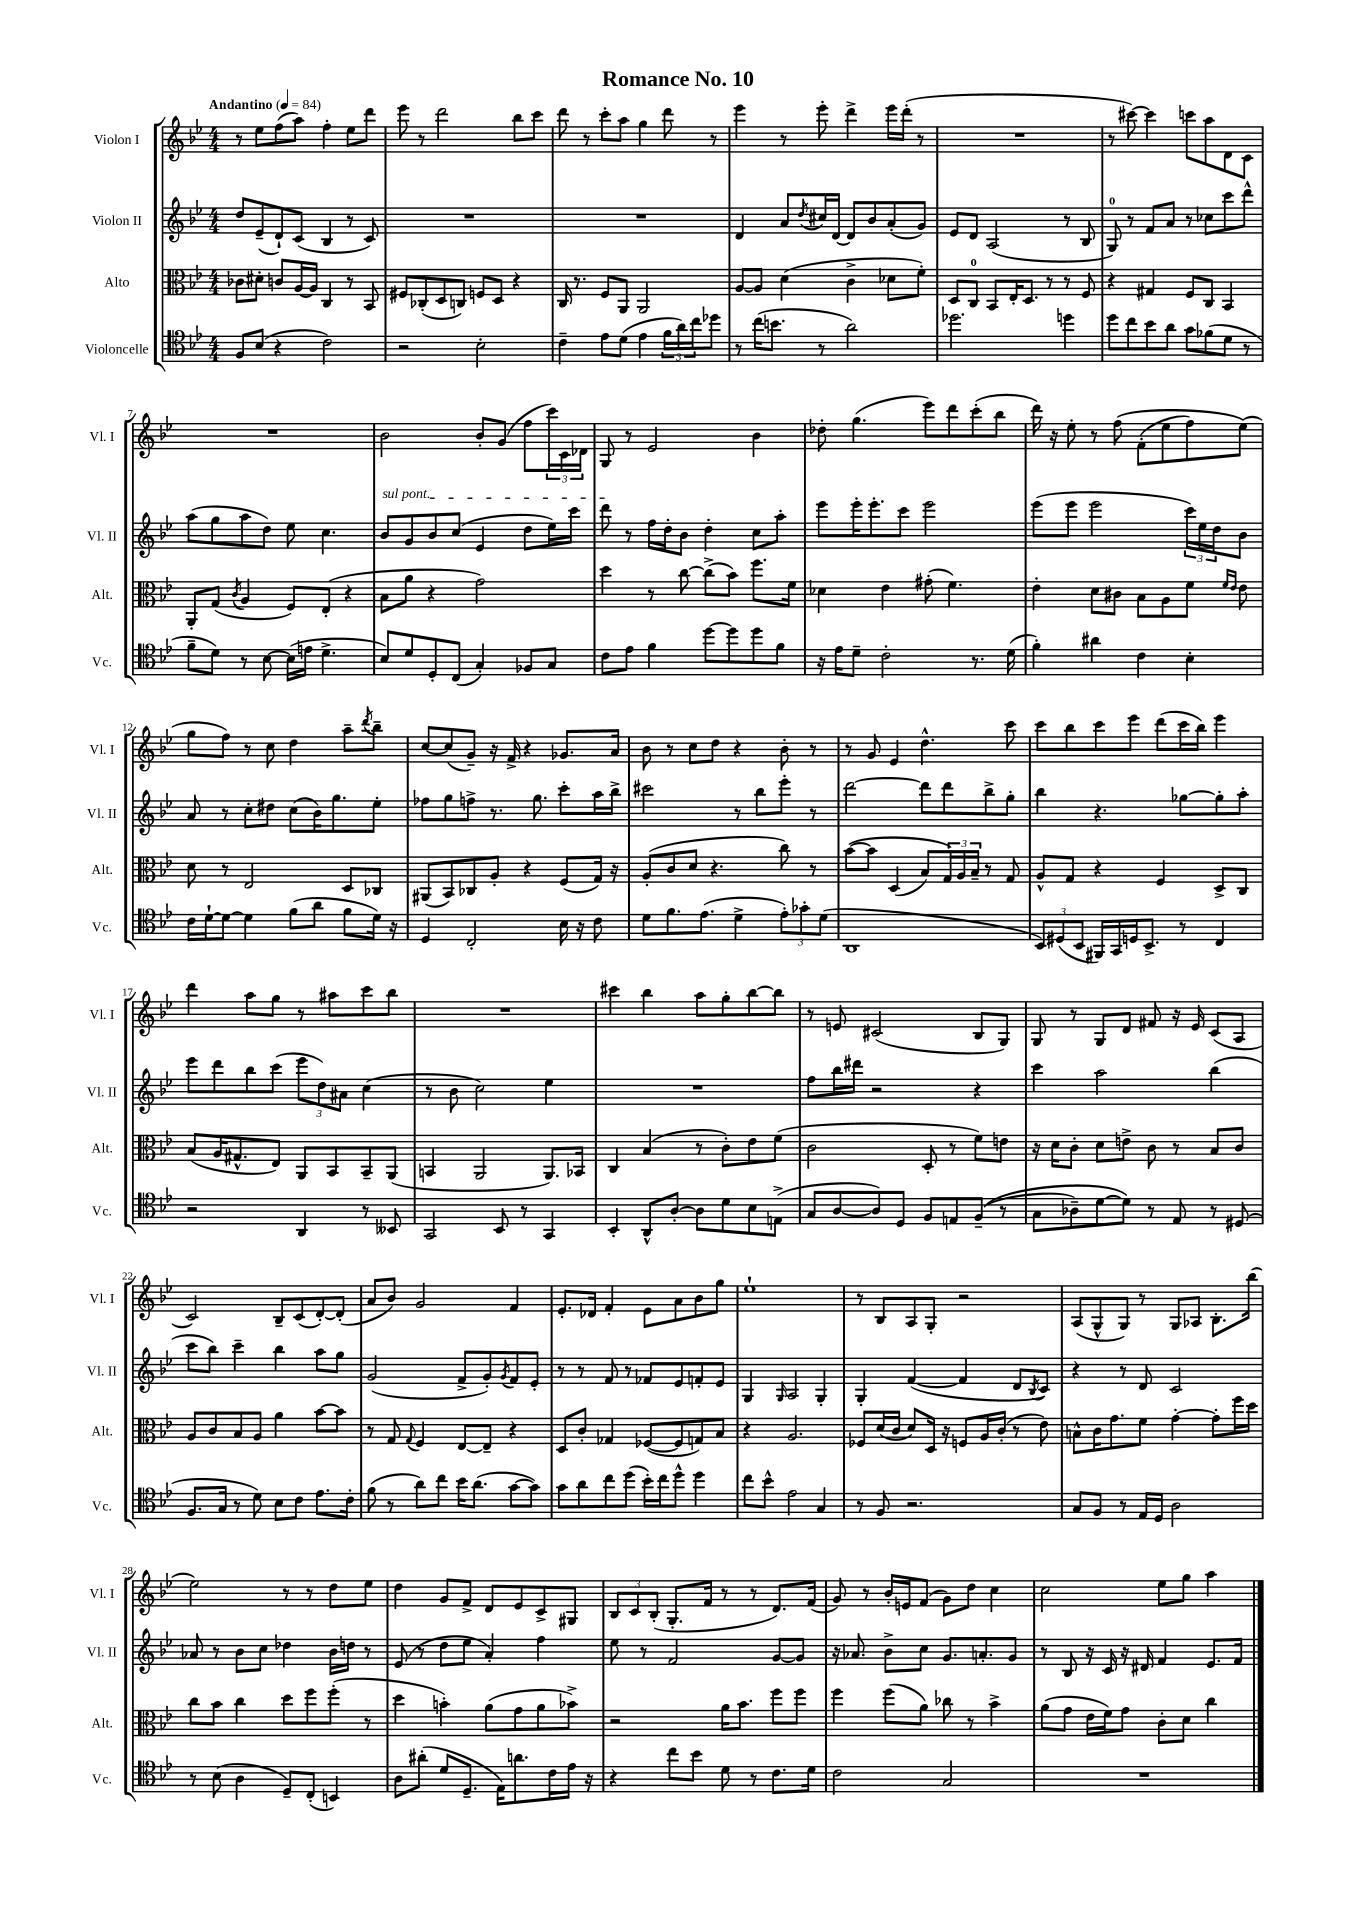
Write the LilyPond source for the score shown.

\header { title = "Romance No. 10" }
<<
\new StaffGroup <<
\new Staff = "s0" \with { instrumentName = "Violon I" shortInstrumentName = "Vl. I" } {
    \clef treble \key bes \major \numericTimeSignature \time 4/4 \tempo "Andantino" 4 = 84
    r8 ees''8 f''8( a''8) f''4-. ees''8 d'''8 |
    ees'''8 r8 d'''2 bes''8 c'''8 |
    d'''8 r8 c'''8-. a''8 g''4 d'''8 r8 |
    ees'''4 r8 ees'''8-. d'''4-> ees'''16 d'''16-.( r8 |
    R1 |
    r8 cis'''8~) cis'''4 c'''8 a''8 d'8 c'8 |
    R1 |
    bes'2 bes'8-. g'8( f''8 \tuplet 3/2 { c'''16) c'16 des'16 } |
    g8 r8 ees'2 bes'4 |
    des''8-. g''4.( ees'''8) d'''8 c'''8-.( bes''8 |
    d'''16) r16 ees''8-. r8 f''8\( f'8-.( ees''8 f''8) ees''8(\) |
    g''8 f''8) r8 c''8 d''4 a''8-- \acciaccatura { d'''8 } bes''8-- |
    c''8~ c''8( g'8--) r16 f'16-> r4 ges'8. a'16 |
    bes'8 r8 c''8 d''8 r4 bes'8-. r8 |
    r8 g'8 ees'4 d''4.-^ c'''8 |
    c'''8 bes''8 c'''8 ees'''8 d'''8( c'''16 bes''16) ees'''4 |
    d'''4 a''8 g''8 r8 ais''8 c'''8 bes''8 |
    R1 |
    cis'''4 bes''4 a''8 g''8-. bes''8~ bes''8 |
    r8 e'8 cis'2( bes8 g8) |
    g8 r8 g8 d'8 fis'8 r16 ees'16 c'8( a8 |
    c'2) bes8-- c'8( d'8~-.) d'8-.( |
    a'8 bes'8) g'2 f'4 |
    ees'8.-. des'16 f'4-. ees'8 a'8 bes'8 g''8 |
    ees''1-! |
    r8 bes8 a8 g8-. r2 |
    a8( g8-^ g8) r8 g8 aes8 bes8.-. bes''16( |
    ees''2) r8 r8 d''8 ees''8 |
    d''4 g'8 f'8-> d'8 ees'8 c'8-> gis8 |
    \tuplet 3/2 { bes8 c'8 bes8-.( } g8.-. f'16 r8 r8 d'8.) f'16( |
    g'8) r8 bes'16-. e'16 f'8( g'8) d''8 c''4 |
    c''2 ees''8 g''8 a''4 \bar "|." |
}
\new Staff = "s1" \with { instrumentName = "Violon II" shortInstrumentName = "Vl. II" } {
    \clef treble \key bes \major \numericTimeSignature \time 4/4
    d''8 ees'8--( d'8-!) c'8( bes4 r8 c'8) |
    R1 |
    R1 |
    d'4 a'8 \acciaccatura { d''8 } cis''16 d'16~ d'8 bes'8 a'8-.( g'8) |
    ees'8 d'8 a2( r8 bes8 |
    g8-0) r8 f'8 a'8 r8 ces''8 c'''8 d'''8-^ |
    a''8( g''8 a''8 d''8) ees''8 c''4. |
    \once \override TextSpanner.bound-details.left.text = \markup { \italic "sul pont." } bes'8\startTextSpan g'8 bes'8 c''8( ees'4 d''8 ees''16) c'''16 |
    d'''8\stopTextSpan r8 f''16 d''16-. bes'8 d''4-. c''8 a''8-. |
    ees'''8 ees'''16-. ees'''8.-. c'''8 ees'''2 |
    ees'''8( ees'''8 ees'''2 \tuplet 3/2 { c'''16) ees''16 d''16 } bes'8 |
    a'8 r8 c''8-. dis''8 c''8( bes'16) g''8. ees''8-. |
    fes''8 g''8 f''8-> r8. g''8. c'''8-. a''16 bes''16-> |
    cis'''2 r8 bes''8 ees'''8-. r8 |
    d'''2~ d'''8 d'''8 bes''8-> g''8-. |
    bes''4 r4. ges''8~ ges''8-. a''8-. |
    ees'''8 d'''8 bes''8 c'''8( \tuplet 3/2 { ees'''8 d''8) ais'8 } c''4( |
    r8 bes'8 c''2) ees''4 |
    R1 |
    f''8 bes''16 dis'''16 r2 r4 |
    c'''4 a''2 bes''4( |
    c'''8 bes''8) c'''4-- bes''4 a''8 g''8 |
    g'2( f'8-> g'8-.) \acciaccatura { g'8 } f'8 ees'8-. |
    r8 r8 f'8 r8 fes'8 ees'8 f'8-. ees'8 |
    g4 \grace { g16 } a2 g4-. |
    g4-. f'4~( f'4 d'8 \acciaccatura { bes8 } c'8) |
    r4 r8 d'8 c'2 |
    aes'8 r8 bes'8 c''8 des''4 bes'16 d''16 r8 |
    ees'8( r8 d''8 ees''8 a'4-.) f''4 |
    ees''8 r8 f'2 g'8~ g'8 |
    r16 aes'8. bes'8-> c''8 g'8. a'8.-. g'8 |
    r8 bes8 r16 c'16 r16 dis'16 f'4 ees'8. f'16 \bar "|." |
}
\new Staff = "s2" \with { instrumentName = "Alto" shortInstrumentName = "Alt." } {
    \clef alto \key bes \major \numericTimeSignature \time 4/4
    ces'8 dis'8-. c'8 a16~ a16 c4 r8 bes,8 |
    fis8 ces8-.( d8 c8) f8 d8 r4 |
    c16 r8. f8 a,8 a,2 |
    a8~ a8 d'4( c'4-> des'8 f'8-.) |
    d8 c8-0 bes,8 ees16-. d8. r8 r8 f8 |
    r4 gis4 f8 c8 bes,4 |
    a,8-. g8( \acciaccatura { c'8 } a4 f8) ees8-.( r4 |
    bes8 a'8 r4 g'2) |
    d''4 r8 c''8~ c''8->( bes'8) f''8. f'16 |
    des'4 ees'4 gis'8-.( f'4.) |
    ees'4-. d'8 cis'8 bes8 a8 f'8 \grace { f'16 ees'16 } ees'8 |
    d'8 r8 ees2 d8 ces8 |
    ais,8( bes,8) ces8 a8-. r4 f8( g16) r16 |
    a8-.( c'8 d'8 r4. c''8) r8 |
    bes'8~\( bes'8 d4( bes8) \tuplet 3/2 { g16\) a16 bes16-- } r8 g8 |
    a8-^ g8 r4 f4 d8-> c8 |
    bes8( a16 gis8.-^ ees8) a,8 bes,8 bes,8-- a,8( |
    b,4 a,2 a,8.) bes,16 |
    c4 bes4( r8 c'8-.) ees'8 f'8( |
    c'2 d8-. r8 f'8) e'8 |
    r16 d'16 c'8-. d'8 e'8-> c'8 r8 bes8 c'8 |
    a8 c'8 bes8 a8 a'4 bes'8~ bes'8 |
    r8 g8 \appoggiatura { g8 } f4 ees8~ ees8-- r4 |
    d8 c'8-. ges4 fes8~( fes8 g8) bes8 |
    r4 a2. |
    fes8 d'16( c'16 d'8) d16 r16 f8 a16 c'16-.( r8 ees'8) |
    b8-^ c'16 g'8. f'8 g'4~-. g'8-. f''16 d''16 |
    c''8 bes'8 c''4 d''8 f''8 f''8-.( r8 |
    d''4 b'4-.) a'8( g'8 a'8 bes'8->) |
    r2 a'16 bes'8. f''8 f''8 |
    f''4 f''8( a'8) ces''8 r8 bes'4-> |
    a'8( g'8 ees'16 f'16) g'8 c'8-. d'8 c''4 \bar "|." |
}
\new Staff = "s3" \with { instrumentName = "Violoncelle" shortInstrumentName = "Vc." } {
    \clef tenor \key bes \major \numericTimeSignature \time 4/4
    f8 bes8( r4 c'2) |
    r2 bes2-. |
    c'4-- ees'8 d'8( ees'4 \tuplet 3/2 { f'16 a'16) c''16 } des''8 |
    r8 c''16( b'8. r8 a'2) |
    des''2. d''4 |
    d''8 c''8 bes'8 a'8 g'8 fes'8( d'8 r8 |
    f'8-- d'8) r8 bes8~ bes16( e'16 d'4.-> |
    bes8) d'8 d8-. c8( g4-.) fes8 g8 |
    c'8 ees'8 f'4 d''8~ d''8 d''8 f'8 |
    r16 ees'16 d'8-- c'2-. r8. d'16( |
    f'4-.) ais'4 c'4 bes4-. |
    c'16 d'16~-! d'8~ d'4 f'8( a'8 f'8 d'16) r16 |
    d4 c2-. bes16 r16 c'8 |
    d'8 f'8. ees'8.( d'4-> \tuplet 3/2 { ees'8-.) ges'8-. d'8( } |
    a,1 |
    \tuplet 3/2 { bes,8) dis8( bes,8 } fis,16) g,16 d16 bes,8.-> r8 c4 |
    r2 a,4 r8 beses,8 |
    g,2 bes,8 r8 g,4 |
    bes,4-. a,8-^ a8~-. a8 d'8 bes8 e8->( |
    g8 a8~ a8) d8 f8 e8 f8--(\( r8 |
    g8 aes8--) d'8~ d'8\) r8 ees8 r8 dis8( |
    f8. g16 r8 d'8) bes8 c'8 ees'8. c'16-. |
    f'8( r8 a'8) c''8 bes'16 a'8.( g'8~ g'8) |
    g'8 a'8 c''8 d''8( bes'16-.) c''16 d''8-^ d''4 |
    c''8 bes'8-^ ees'2 g4 |
    r8 f8 r2. |
    g8 f8 r8 ees16 d16 a2 |
    r8 bes8( a4 d8--) c8-.( b,4) |
    a8 ais'8-.( d'8 d8.-- ees16) a'8. c'16 ees'16 r16 |
    r4 c''8 bes'8 d'8 r8 c'8. d'16 |
    c'2 g2 |
    R1 \bar "|." |
}
>>
>>
